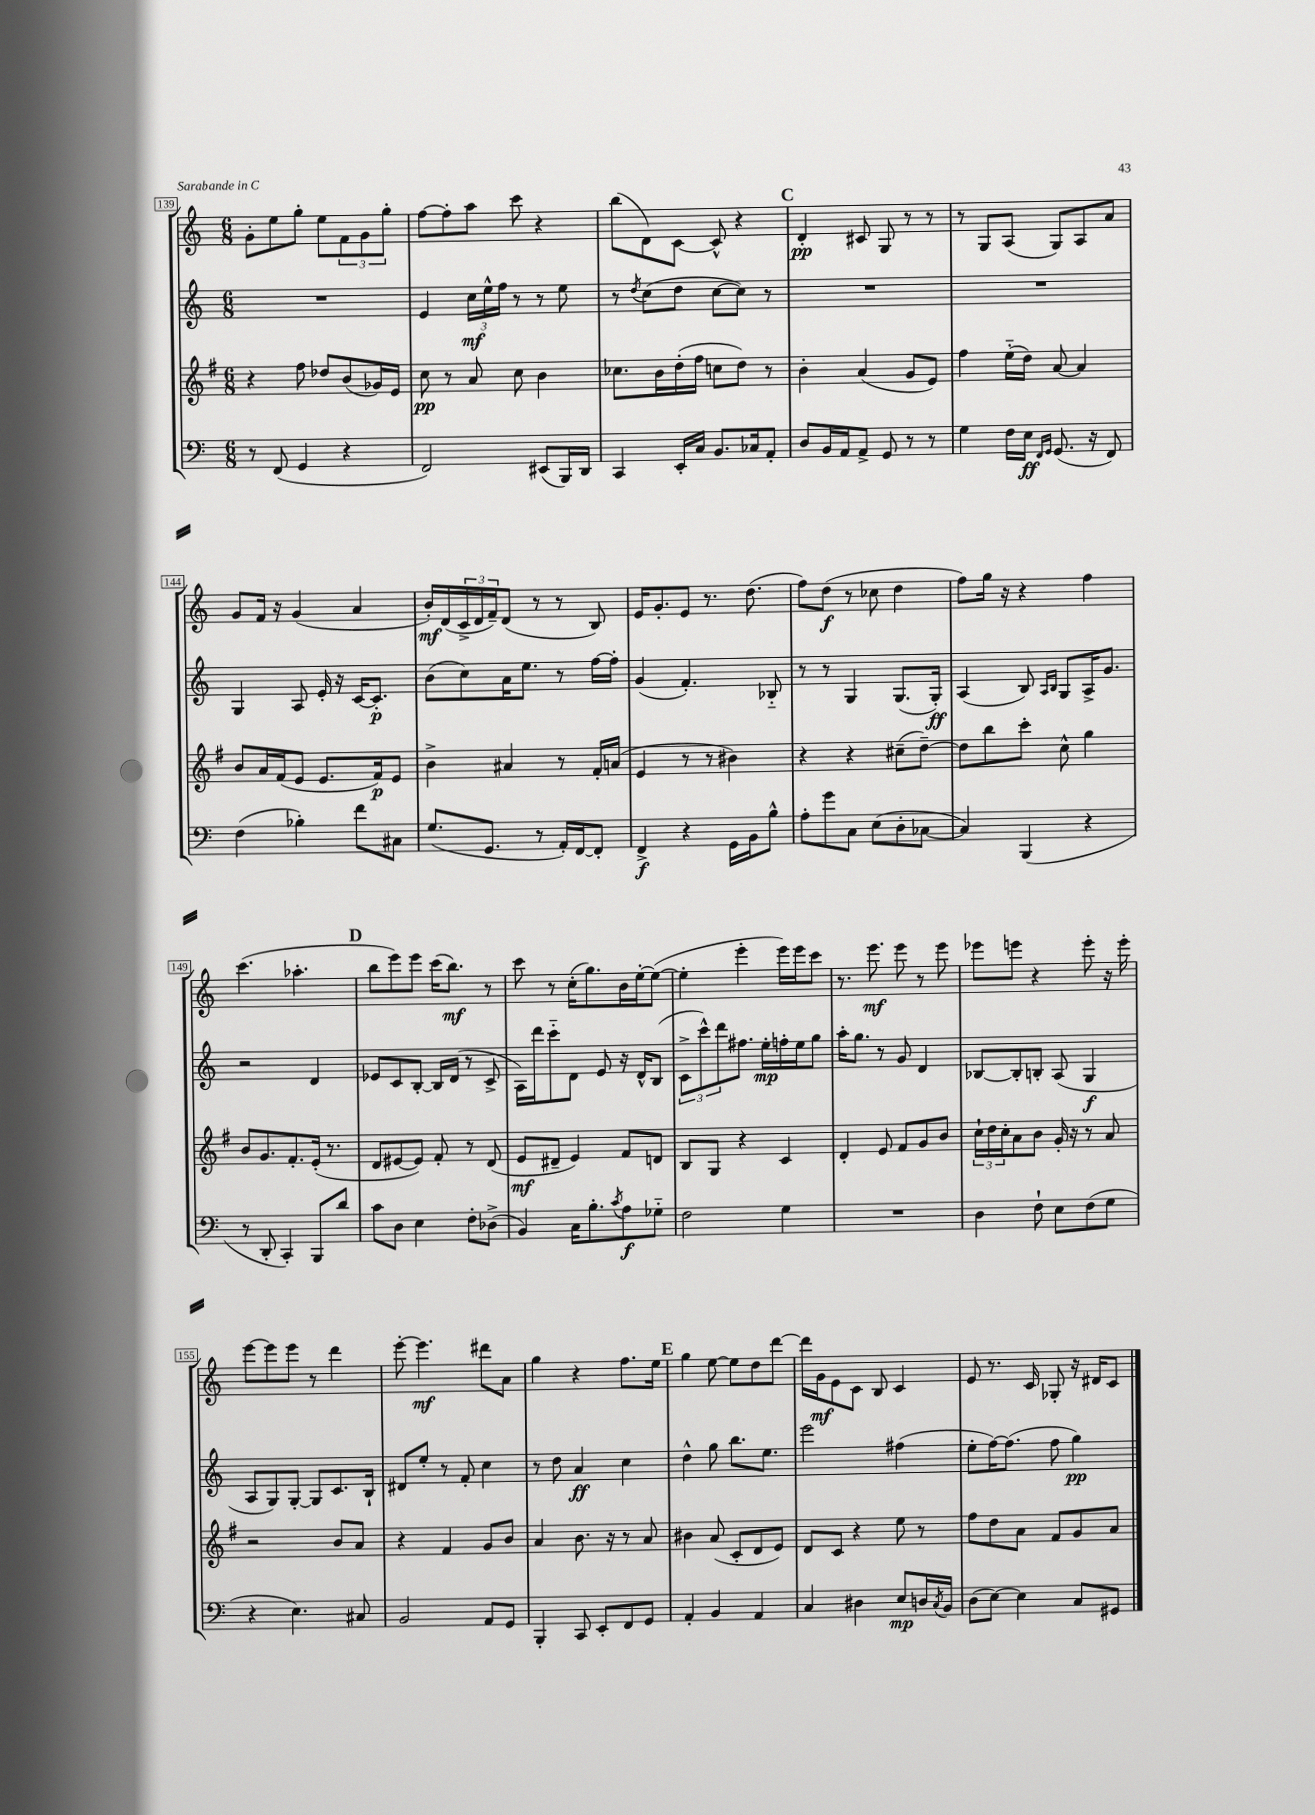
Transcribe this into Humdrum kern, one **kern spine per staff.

**kern	**dynam	**kern	**dynam	**kern	**dynam	**kern	**dynam
*part4	*part4	*part3	*part3	*part2	*part2	*part1	*part1
*staff4	*staff4	*staff3	*staff3	*staff2	*staff2	*staff1	*staff1
*clefF4	*	*clefG2	*	*clefG2	*	*clefG2	*
*k[]	*	*k[f#]	*	*k[]	*	*k[]	*
*M6/8	*	*M6/8	*	*M6/8	*	*M6/8	*
=139	=139	=139	=139	=139	=139	=139	=139
8r	.	4r	.	2.r	.	8g'\L	.
(8FF/	.	.	.	.	.	8ee\	.
4GG/	.	8ff#\	.	.	.	8gg'\J	.
.	.	8dd-X/L	.	.	.	8ee\L	.
4r	.	(8b/	.	.	.	12f\	.
.	.	.	.	.	.	12g\	.
.	.	16g-X/L)	.	.	.	.	.
.	.	.	.	.	.	12gg'\J	.
.	.	16e/JJ	.	.	.	.	.
=140	=140	=140	=140	=140	=140	=140	=140
2FF/)	.	8cc\	pp	4e/	.	[8ff\L	.
.	.	8r	.	.	.	8ff'\]	.
.	.	8a/	.	24cc\LL	mf	8aa\J	.
.	.	.	.	24ee^^\	.	.	.
.	.	.	.	24ff\JJ	.	.	.
.	.	8cc\	.	8r	.	8ccc\	.
(8EE#X/L	.	4b\	.	8r	.	4r	.
16BBB/L)	.	.	.	8ee\	.	.	.
16DD/JJ	.	.	.	.	.	.	.
=141	=141	=141	=141	=141	=141	=141	=141
4CC/	.	8.cc-X\L	.	8r	.	(8bb\L	.
.	.	.	.	8qdd/	.	.	.
.	.	.	.	(8cc\L	.	8d\)	.
.	.	16b\L	.	.	.	.	.
16EE'/LL	.	(16dd'\	.	8dd\J	.	[8c\J	.
16C/JJ	.	16ff#\JJ	.	.	.	.	.
8.BB/L	.	8ccn\L	.	[8cc\L	.	8c^^/]	.
.	.	8dd\J)	.	8cc\J])	.	4r	.
16C-X/k	.	.	.	.	.	.	.
8AA'/J	.	8r	.	8r	.	.	.
!!LO:REH:place=s1:t=C
=142	=142	=142	=142	=142	=142	=142	=142
8D/L	.	4b'\	.	2.r	.	4d'/	pp
16BB/L	.	.	.	.	.	.	.
16AA/J	.	.	.	.	.	.	.
8AA^/J	.	(4a/	.	.	.	8c#X/	.
8GG/	.	.	.	.	.	8G/	.
8r	.	8g/L	.	.	.	8r	.
8r	.	8e/J)	.	.	.	8r	.
=143	=143	=143	=143	=143	=143	=143	=143
4G\	.	4ff#\	.	2.r	.	8r	.
.	.	.	.	.	.	8G/L	.
16F\LL	.	(16ee\LL	.	.	.	(8A/J	.
16E\JJ	ff	16dd\JJ)	.	.	.	.	.
16qqFF/LL	.	.	.	.	.	.	.
16qqGG/JJ	.	.	.	.	.	.	.
(8.GG/	.	[8a/	.	.	.	8G/L)	.
.	.	4a/]	.	.	.	8A/	.
16r	.	.	.	.	.	.	.
8FF/)	.	.	.	.	.	8a/J	.
!!LO:LB:g=z
=144	=144	=144	=144	=144	=144	=144	=144
(4F\	.	8b/L	.	4G/	.	8g/L	.
.	.	16a/L	.	.	.	16f/Jk	.
.	.	(16f#/J	.	.	.	16r	.
4B-X'\)	.	8e/J	.	8A/	.	(4g/	.
.	.	8.e/L	.	16e'/	.	.	.
.	.	.	.	16r	.	.	.
8f\L	.	.	.	[16c/KL	.	4a/	.
.	.	16f#/k)	p	8.c'/J]	p	.	.
8C#X\J	.	8e/J	.	.	.	.	.
=145	=145	=145	=145	=145	=145	=145	=145
(8.G/L	.	4b^\	.	(8b\L	.	16b'/LL)	mf
.	.	.	.	.	.	(16d/	.
.	.	.	.	8cc\)	.	24c^/	.
.	.	.	.	.	.	24d/	.
8.GG/J	.	.	.	.	.	.	.
.	.	.	.	.	.	24f~/J)	.
.	.	4a#X/	.	16a\K	.	(8d/J	.
.	.	.	.	8.ee\J	.	.	.
8r	.	.	.	.	.	8r	.
16AA'/LL)	.	8r	.	8r	.	8r	.
[16FF/J	.	.	.	.	.	.	.
8FF'/J]	.	16f#'/LL	.	[16ff\LL	.	8B/)	.
.	.	(16an/JJ	.	16ff'\JJ]	.	.	.
=146	=146	=146	=146	=146	=146	=146	=146
4FF^/	f	4e/	.	(4g/	.	16e/KL	.
.	.	.	.	.	.	8.g'/	.
4r	.	8r	.	4.f'/)	.	8e/J	.
.	.	8r	.	.	.	8.r	.
16GG\LL	.	4b#X\)	.	.	.	.	.
16BB\J	.	.	.	.	.	(8.dd\	.
8B^^\J	.	.	.	8B-X/	.	.	.
=147	=147	=147	=147	=147	=147	=147	=147
8A'\L	.	4r	.	8r	.	8ff\L)	.
8g\	.	.	.	8r	.	(8dd\J	f
8C\J	.	4r	.	4G/	.	8r	.
(8E\L	.	.	.	.	.	8cc-X\	.
8D'\	.	(8cc#X~\L	.	(8.G/L	.	4dd\	.
[8C-X\J	.	[8dd~\J)	.	.	.	.	.
.	.	.	.	16G'/Jk)	ff	.	.
=148	=148	=148	=148	=148	=148	=148	=148
4C-/])	.	8dd\L]	.	(4A/	.	8ff\L)	.
.	.	8bb\	.	.	.	16gg\Jk	.
.	.	.	.	.	.	16r	.
(4BBB/	.	8ccc'\J	.	8B/)	.	4r	.
.	.	.	.	16qqA/LL	.	.	.
.	.	.	.	16qqB/JJ	.	.	.
.	.	8cc^^\	.	8G/L	.	.	.
4r	.	4gg\	.	16A^/K	.	4ff\	.
.	.	.	.	8.g/J	.	.	.
!!LO:LB:g=z
=149	=149	=149	=149	=149	=149	=149	=149
8r	.	8b/L	.	2r	.	(4.ccc\	.
8DD'/	.	8.g/	.	.	.	.	.
4CC'/)	.	.	.	.	.	.	.
.	.	8.f#'/	.	.	.	.	.
.	.	.	.	.	.	4.aa-X'\	.
8BBB/L	.	(16e'/Jk	.	4d/	.	.	.
.	.	8.r	.	.	.	.	.
8d/J	.	.	.	.	.	.	.
!!LO:REH:place=s1:t=D
=150	=150	=150	=150	=150	=150	=150	=150
8c\L	.	8d/L	.	8e-X/L	.	8bb\L	.
8D\J	.	[8e#X/	.	8c/	.	8eee\)	.
4E\	.	8e#/J])	.	[8B'/J	.	8eee\J	.
.	.	8f#'/	.	16B/LL]	.	(16ccc\KL	.
.	.	.	.	(16d/JJ	.	8.bb\J)	mf
8F'\L	.	8r	.	8r	.	.	.
(8D-X^\J	.	(8d/	.	8c^/	.	8r	.
=151	=151	=151	=151	=151	=151	=151	=151
4BB/)	.	8e/L	mf	16A\LL)	.	8ccc\	.
.	.	.	.	16ddd\J	.	.	.
.	.	8d#X~/J	.	8ccc\	.	8r	.
16C\KL	.	4e/)	.	8d\J	.	(16cc'\KL	.
8.B'\	.	.	.	.	.	8.gg\)	.
.	.	.	.	8e/	.	.	.
8qc/	.	.	.	.	.	.	.
8A\	f	8f#/L	.	16r	.	16b\L	.
.	.	.	.	16d^^/KL	.	[16ee'\J	.
8G-X\J	.	8dn/J	.	(8B/J	.	(8ee\J_	.
=152	=152	=152	=152	=152	=152	=152	=152
2F\	.	8B/L	.	12c^\L	.	4ee'\]	.
.	.	.	.	12ccc^^\)	.	.	.
.	.	8G/J	.	.	.	.	.
.	.	.	.	12ddd\	.	.	.
.	.	4r	.	8.ff#X\J	.	4eee'\	.
.	.	.	.	16ee'\LL	mp	.	.
4G\	.	4c/	.	16ffn'\	.	16eee\LL)	.
.	.	.	.	16ee\J	.	16eee\J	.
.	.	.	.	8gg\J	.	8ccc\J	.
=153	=153	=153	=153	=153	=153	=153	=153
2.r	.	4d'/	.	16aa'\KL	.	8.r	.
.	.	.	.	8.gg\J	.	.	.
.	.	.	.	.	.	8.eee\	mf
.	.	8e/	.	8r	.	.	.
.	.	8f#/L	.	8g/	.	8eee\	.
.	.	8g/	.	4d/	.	8r	.
.	.	8b/J	.	.	.	8eee\	.
=154	=154	=154	=154	=154	=154	=154	=154
4D\	.	24cc`\LL	.	[8B-X/L	.	8eee-X\L	.
.	.	24dd\	.	.	.	.	.
.	.	24cc'\J	.	.	.	.	.
.	.	8a\	.	8B-'/]	.	8eeen\J	.
8F`\	.	8b\J	.	8Bn'/J	.	4r	.
8E\L	.	16g'/	.	(8A/	.	.	.
.	.	16r	.	.	.	.	.
(8F\	.	8r	.	4G/	f	8eee'\	.
8G\J	.	8a/	.	.	.	16r	.
.	.	.	.	.	.	16eee'\	.
!!LO:LB:g=z
=155	=155	=155	=155	=155	=155	=155	=155
4r	.	2r	.	8A/L	.	[8eee\L	.
.	.	.	.	8G/)	.	8eee\]	.
4.E\)	.	.	.	[8G'/J	.	8eee\J	.
.	.	.	.	8G/L]	.	8r	.
.	.	8b/L	.	8.c/	.	4ddd\	.
8C#X/	.	8a/J	.	.	.	.	.
.	.	.	.	16B`/Jk	.	.	.
=156	=156	=156	=156	=156	=156	=156	=156
2BB/	.	4r	.	8d#X/L	.	[8eee'\	.
.	.	.	.	8ee'/J	.	4.eee\]	mf
.	.	4f#/	.	8r	.	.	.
.	.	.	.	8f'/	.	.	.
8AA/L	.	8g/L	.	4cc\	.	8ddd#X\L	.
8GG/J	.	8b/J	.	.	.	8a\J	.
=157	=157	=157	=157	=157	=157	=157	=157
4BBB'/	.	4a/	.	8r	.	4gg\	.
.	.	.	.	8dd\	.	.	.
8CC/	.	8.b\	.	4a/	ff	4r	.
8EE'/L	.	.	.	.	.	.	.
.	.	16r	.	.	.	.	.
8FF/	.	8r	.	4cc\	.	8.ff\L	.
8GG/J	.	8a/	.	.	.	.	.
.	.	.	.	.	.	16ee\Jk	.
!!LO:REH:place=s1:t=E
=158	=158	=158	=158	=158	=158	=158	=158
4AA'/	.	4b#X\	.	4dd^^\	.	4gg\	.
4BB/	.	(8a/	.	8gg\	.	[8ee\	.
.	.	8c'/L	.	8.bb\L	.	8ee\L]	.
4AA/	.	8d/	.	.	.	8dd\	.
.	.	.	.	8.ee\J	.	.	.
.	.	8e/J)	.	.	.	[8ddd\J	.
=159	=159	=159	=159	=159	=159	=159	=159
4C/	.	8d/L	.	2eee\	.	16ddd\LL]	.
.	.	.	.	.	.	16g\J	mf
.	.	8c/J	.	.	.	8e\	.
4D#X\	.	4r	.	.	.	8c\J	.
.	.	.	.	.	.	8B/	.
8E/L	mp	8ee\	.	(4ff#X\	.	4c/	.
16Dn/L	.	8r	.	.	.	.	.
8qC/	.	.	.	.	.	.	.
16BB/JJ	.	.	.	.	.	.	.
=160	=160	=160	=160	=160	=160	=160	=160
(8D\L	.	8ff#\L	.	8ee'\L	.	8e/	.
[8E\J)	.	8dd\	.	[16ff\K)	.	8.r	.
.	.	.	.	(8.ff\J]	.	.	.
4E\]	.	8a\J	.	.	.	.	.
.	.	.	.	.	.	16c/	.
.	.	8f#/L	.	8ff\	.	8G-X'/	.
8C/L	.	8g/	.	4gg\)	pp	16r	.
.	.	.	.	.	.	16d#X/KL	.
8GG#X/J	.	8a/J	.	.	.	8c/J	.
==	==	==	==	==	==	==	==
*-	*-	*-	*-	*-	*-	*-	*-
